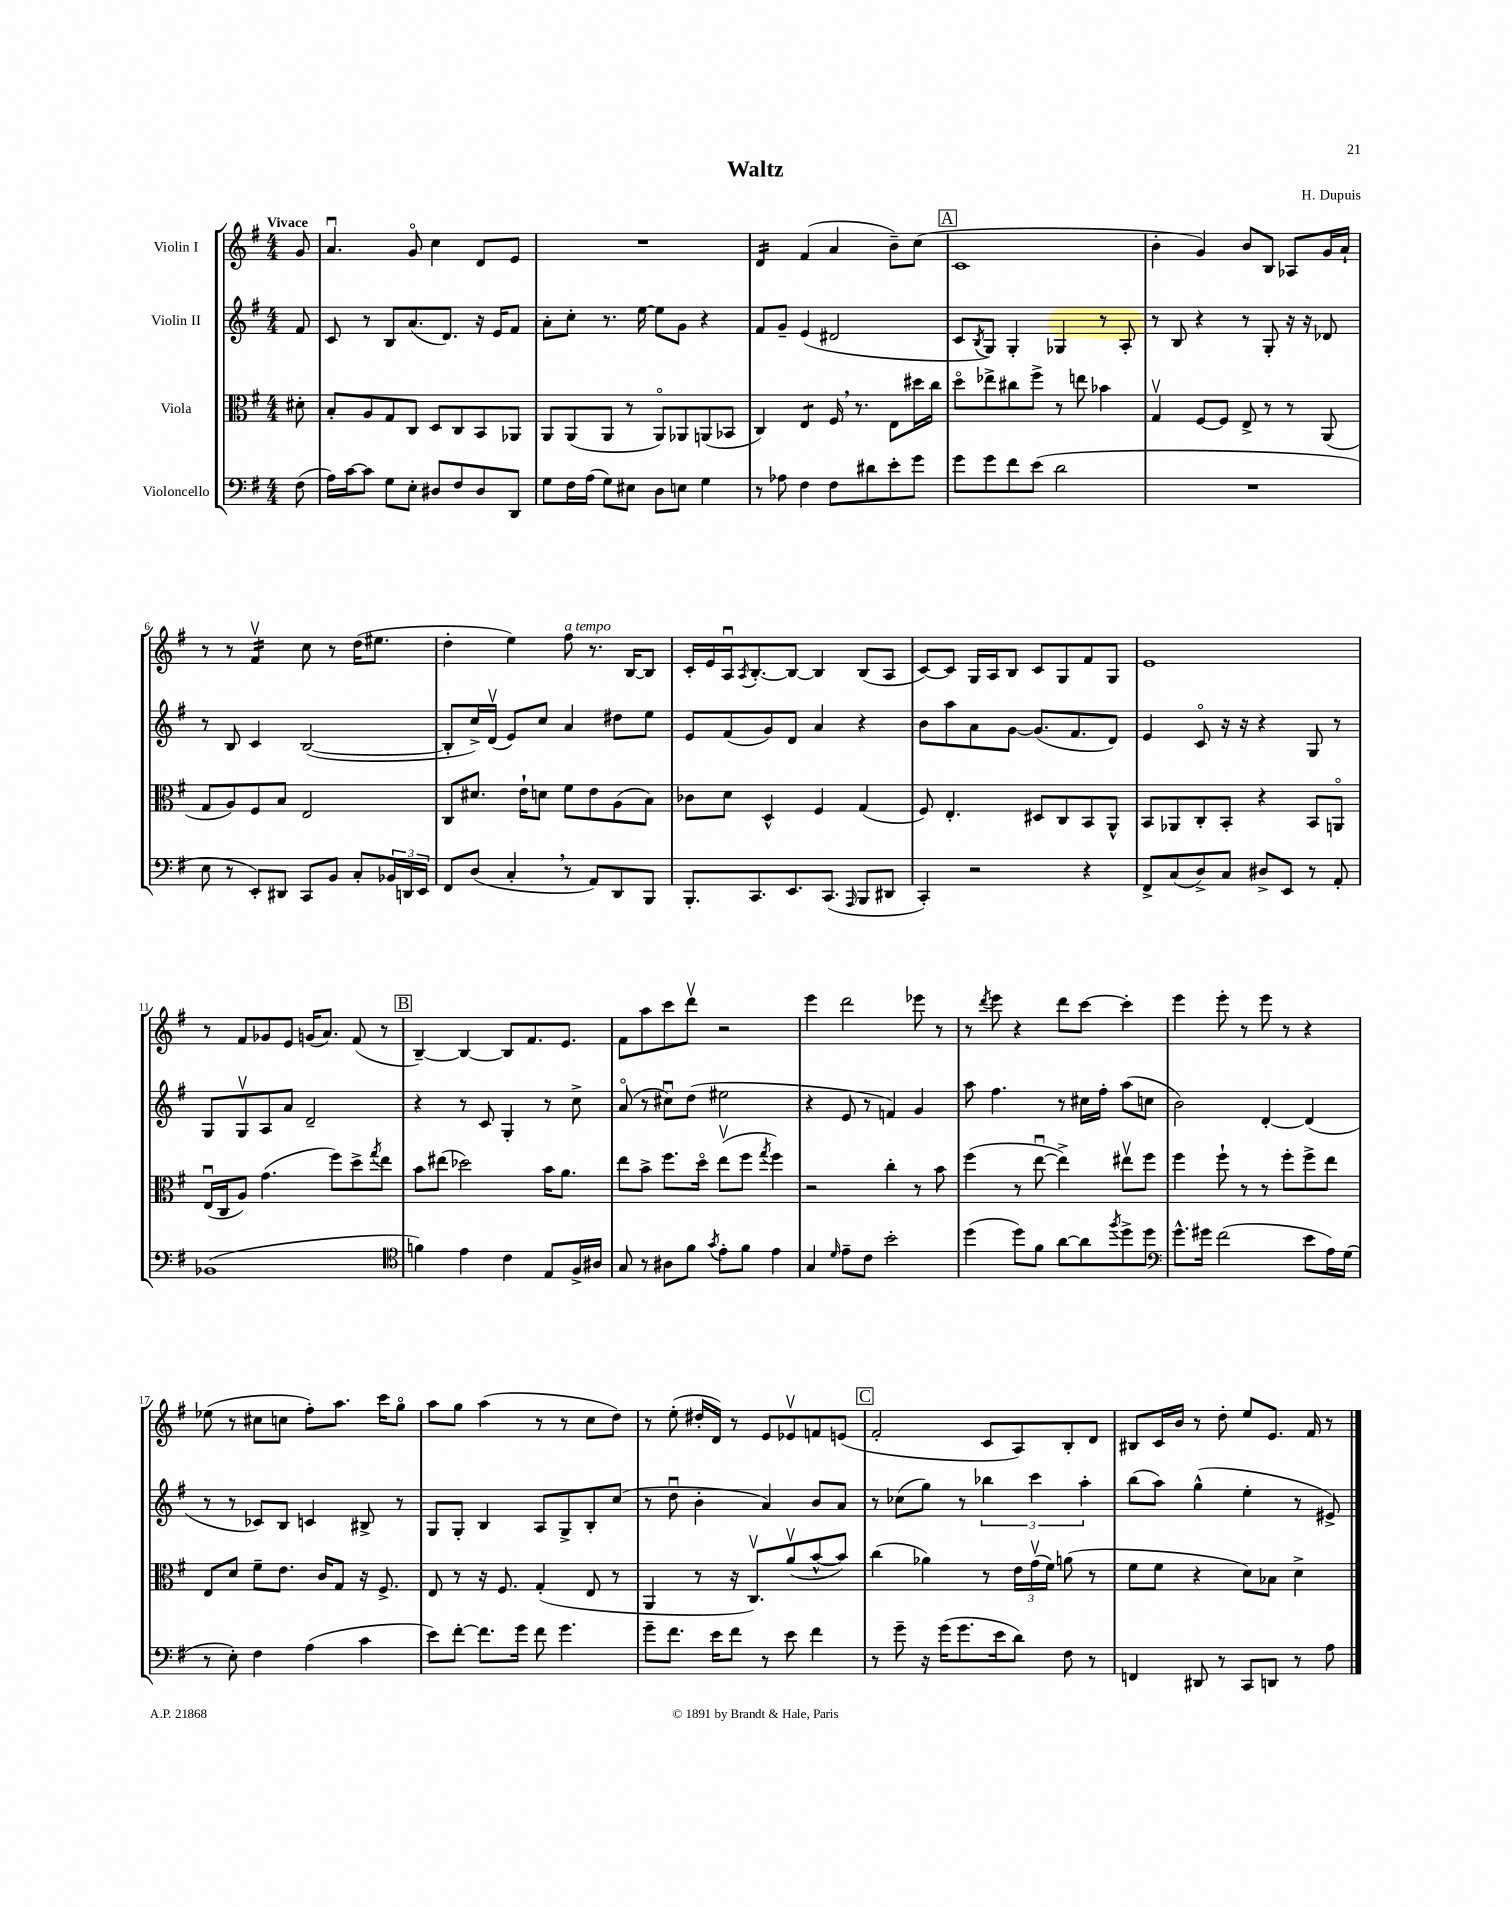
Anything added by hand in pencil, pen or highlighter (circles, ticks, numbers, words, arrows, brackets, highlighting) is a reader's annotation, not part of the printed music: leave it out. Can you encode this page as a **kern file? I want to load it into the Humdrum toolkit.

**kern	**kern	**kern	**kern
*staff4	*staff3	*staff2	*staff1
*clefF4	*clefC3	*clefG2	*clefG2
*k[f#]	*k[f#]	*k[f#]	*k[f#]
*M4/4	*M4/4	*M4/4	*M4/4
(8F#	8d#'	8f#	8g
=	=	=	=
16A)	8B'	8c	4.au
[16c	.	.	.
8c]	8A	8r	.
8G	8G	8B	.
8E'	8C	(8.a	8go
8D#	8D	.	4cc
.	.	8.d)	.
8F#	8C	.	.
8D#	8BB	16r	8d
.	.	16e	.
8DD	8AA-	8f#	8e
=	=	=	=
8G	8AA	8a'	1r
16F#	(8AA	8cc'	.
(16A	.	.	.
8G)	8AA	8.r	.
8E#	8r	.	.
.	.	[16ee	.
8D	8AAo)	8ee]	.
8E	8AA-	8g	.
4G	(8AA	4r	.
.	8BB-	.	.
=	=	=	=
8r	4C)	8f#	4d
8A-	.	8g~	.
4F#	4E	(4e	(4f#
8F#	16F#	2d#	4a
.	8.r	.	.
8d#	.	.	.
8e'	8E	.	8b~)
8g	16dd#	.	(8cc
.	16cc	.	.
=	=	=	=
8g	8ddo	8c	1c
.	.	8qB	.
8g	8ee-^	8G)	.
8f#	8cc#	4G'	.
(8e	8ff#^	.	.
2d	8r	4G-	.
.	8ee	.	.
.	4b-	8r	.
.	.	8A'	.
=	=	=	=
1r	4Gv	8r	4b'
.	.	8B	.
.	[8F#	4r	4g)
.	8F#]	.	.
.	8E^	8r	8b
.	8r	8G'	8B
.	8r	16r	8A-
.	.	16r	.
.	(8AA	8d-	16g
.	.	.	16a`
=	=	=	=
8E	8G	8r	8r
8r	8A)	8B	8r
8EE')	8F#	4c	4f#v
8DD#	8B	.	.
8CC	2E	([2B	8cc
8BB	.	.	8r
8C'	.	.	(16dd
.	.	.	8.ee#
24BB-	.	.	.
24DD	.	.	.
24EE	.	.	.
=	=	=	=
8FF#	8C	8B']	4dd'
(8D	8.d#	16cc^)	.
.	.	(16dv	.
4C'	.	8e)	4ee)
.	16e`	.	.
.	8d	8cc	.
8r	8f#	4a	8ff#
8AA)	8e	.	8.r
8DD	(8A	8dd#	.
.	.	.	[16B
8BBB	8B)	8ee	8B]
=	=	=	=
8.BBB'	8c-	8e	16c'
.	.	.	16e
.	8d	(8f#	16Au
.	.	.	8qA
8.CC	.	.	[8.B'
.	4D^^	8g)	.
8.EE	.	8d	8B_
.	4F#	4a	4B]
(8.CC	.	.	.
16qqAAA	.	.	.
8BBB	(4G	4r	(8B
8DD#	.	.	8A
=	=	=	=
4CC')	8F#)	8b	[8c)
.	4.E'	8aa	8c]
2r	.	8a	16G
.	.	.	16A
.	.	[8g	8B
.	8D#	(8.g]	8c
.	8C	.	8G
.	.	8.f#	.
4r	8BB	.	8f#
.	8AA^^	8d)	8G
=	=	=	=
8FF#^	8BB	4e	1e
(8C	8AA-	.	.
8D^)	8C'	8co	.
8C	8BB'	16r	.
.	.	16r	.
8D#^	4r	4r	.
8EE	.	.	.
8r	8BB	8G	.
8AA'	8AAo	8r	.
=	=	=	=
(1BB-	(16Eu	8G	8r
.	16C	.	.
.	8A)	8Gv	8f#
.	(4.g	8A	8g-
.	.	8a	8e
.	.	2d~	(16g
.	.	.	8.a)
.	8ff#)	.	.
.	8dd^	.	(8f#
.	8qgg	.	.
.	8ee	.	8r
=	=	=	=
*clefC4	*	*	*
4f)	8b	4r	[4B~)
.	(8ee#	.	.
4e	2dd-)	8r	4B_
.	.	8c	.
4c	.	4G'	8B]
.	.	.	8.f#
8E	16b	8r	.
.	8.a	.	8.e
16F#^	.	8cc^	.
16A#	.	.	.
=	=	=	=
8G	8ee	(8ao	8f#
8r	8b^	8r	8aa
8A#	8.ff#	8cc#u)	8ccc
8f#	.	(8dd	8dddv
.	16ddo	.	.
8qg	.	.	.
8e'	(8eev	2ee#	2r
8f#	8ff#	.	.
.	8qgg	.	.
4e	4ff#)	.	.
=	=	=	=
4G	2r	4r	4eee
16qqd	.	.	.
8e~	.	8e	2ddd
8c	.	8r	.
2b'	4cc'	4f)	.
.	8r	4g	8eee-
.	8b	.	8r
=	=	=	=
(4dd	(4ff#	8aa	8r
.	.	.	8qddd
.	.	4.ff#	8eee
8dd)	8r	.	4r
8f#	[8eeu	.	.
[8a	4ee^])	8r	8ddd
8a]	.	16cc#	[8ccc
.	.	16ff#'	.
8qff#	.	.	.
8dd^	8ee#v	(8aa	4ccc']
8dd	8ff#	8cc	.
=	=	=	=
*clefF4	*	*	*
8.g^^	4ff#	2b)	4eee
16g#	.	.	.
(2f#	8ff#`	.	8eee'
.	8r	.	8r
.	8r	[4d'	8eee
.	8ff#'	.	8r
8e	8ff#^	(4d]	4r
16A)	8ee	.	.
(16G	.	.	.
=	=	=	=
8r	8E	8r	(8ee-
8E')	8d	8r	8r
4F#	8f#~	8c-)	8cc#
.	8.e	8B	8cc
(4A	.	4c	8ff#')
.	16c	.	.
.	8G	.	8.aa
4c	16r	8B#^	.
.	8.F#^	.	16ccc
.	.	8r	8ggo
=	=	=	=
8e)	8E	8G	8aa
[8f#'	8r	8G'	8gg
8.f#]	16r	4B	(4aa
.	8.F#	.	.
16g	.	.	.
8f#	(4G'	8A	8r
4.g	.	8G^	8r
.	8E	8B'	8cc
.	8r	(8cc	8dd)
=	=	=	=
8g~	4AA	8r	8r
8.f#	.	8ddu	(8ee'
.	8r	4b'	16dd#'
16e	.	.	16d)
8f#	16r	.	8r
.	8.Cv)	.	.
8r	.	4a)	8e
8e	(8av	.	8e-v
4f#	[8b^^	8b	8f
.	8b])	8a	(8e
=	=	=	=
8r	(4cc	8r	2f#'
8g~	.	(8cc-	.
16r	4a-)	8gg)	.
(16g	.	.	.
8.g	.	8r	.
.	8r	6bb-	8c
16e	.	.	.
8d)	24e	.	8A)
.	(24gv	6ccc	.
.	24f#)	.	.
8F#	(8a	.	8B'
.	.	6aa'	.
8r	8r	.	8d
=	=	=	=
4FF	8f#	(8bb	8B#
.	8f#	8aa)	16c
.	.	.	16b
8DD#	4r	(4gg^^	8r
8r	.	.	8dd'
8CC	8d)	4ee'	8ee
8DD	8B-	.	8.e
8r	4d^	8r	.
.	.	.	16f#
8A	.	8e#^)	8r
==	==	==	==
*-	*-	*-	*-
